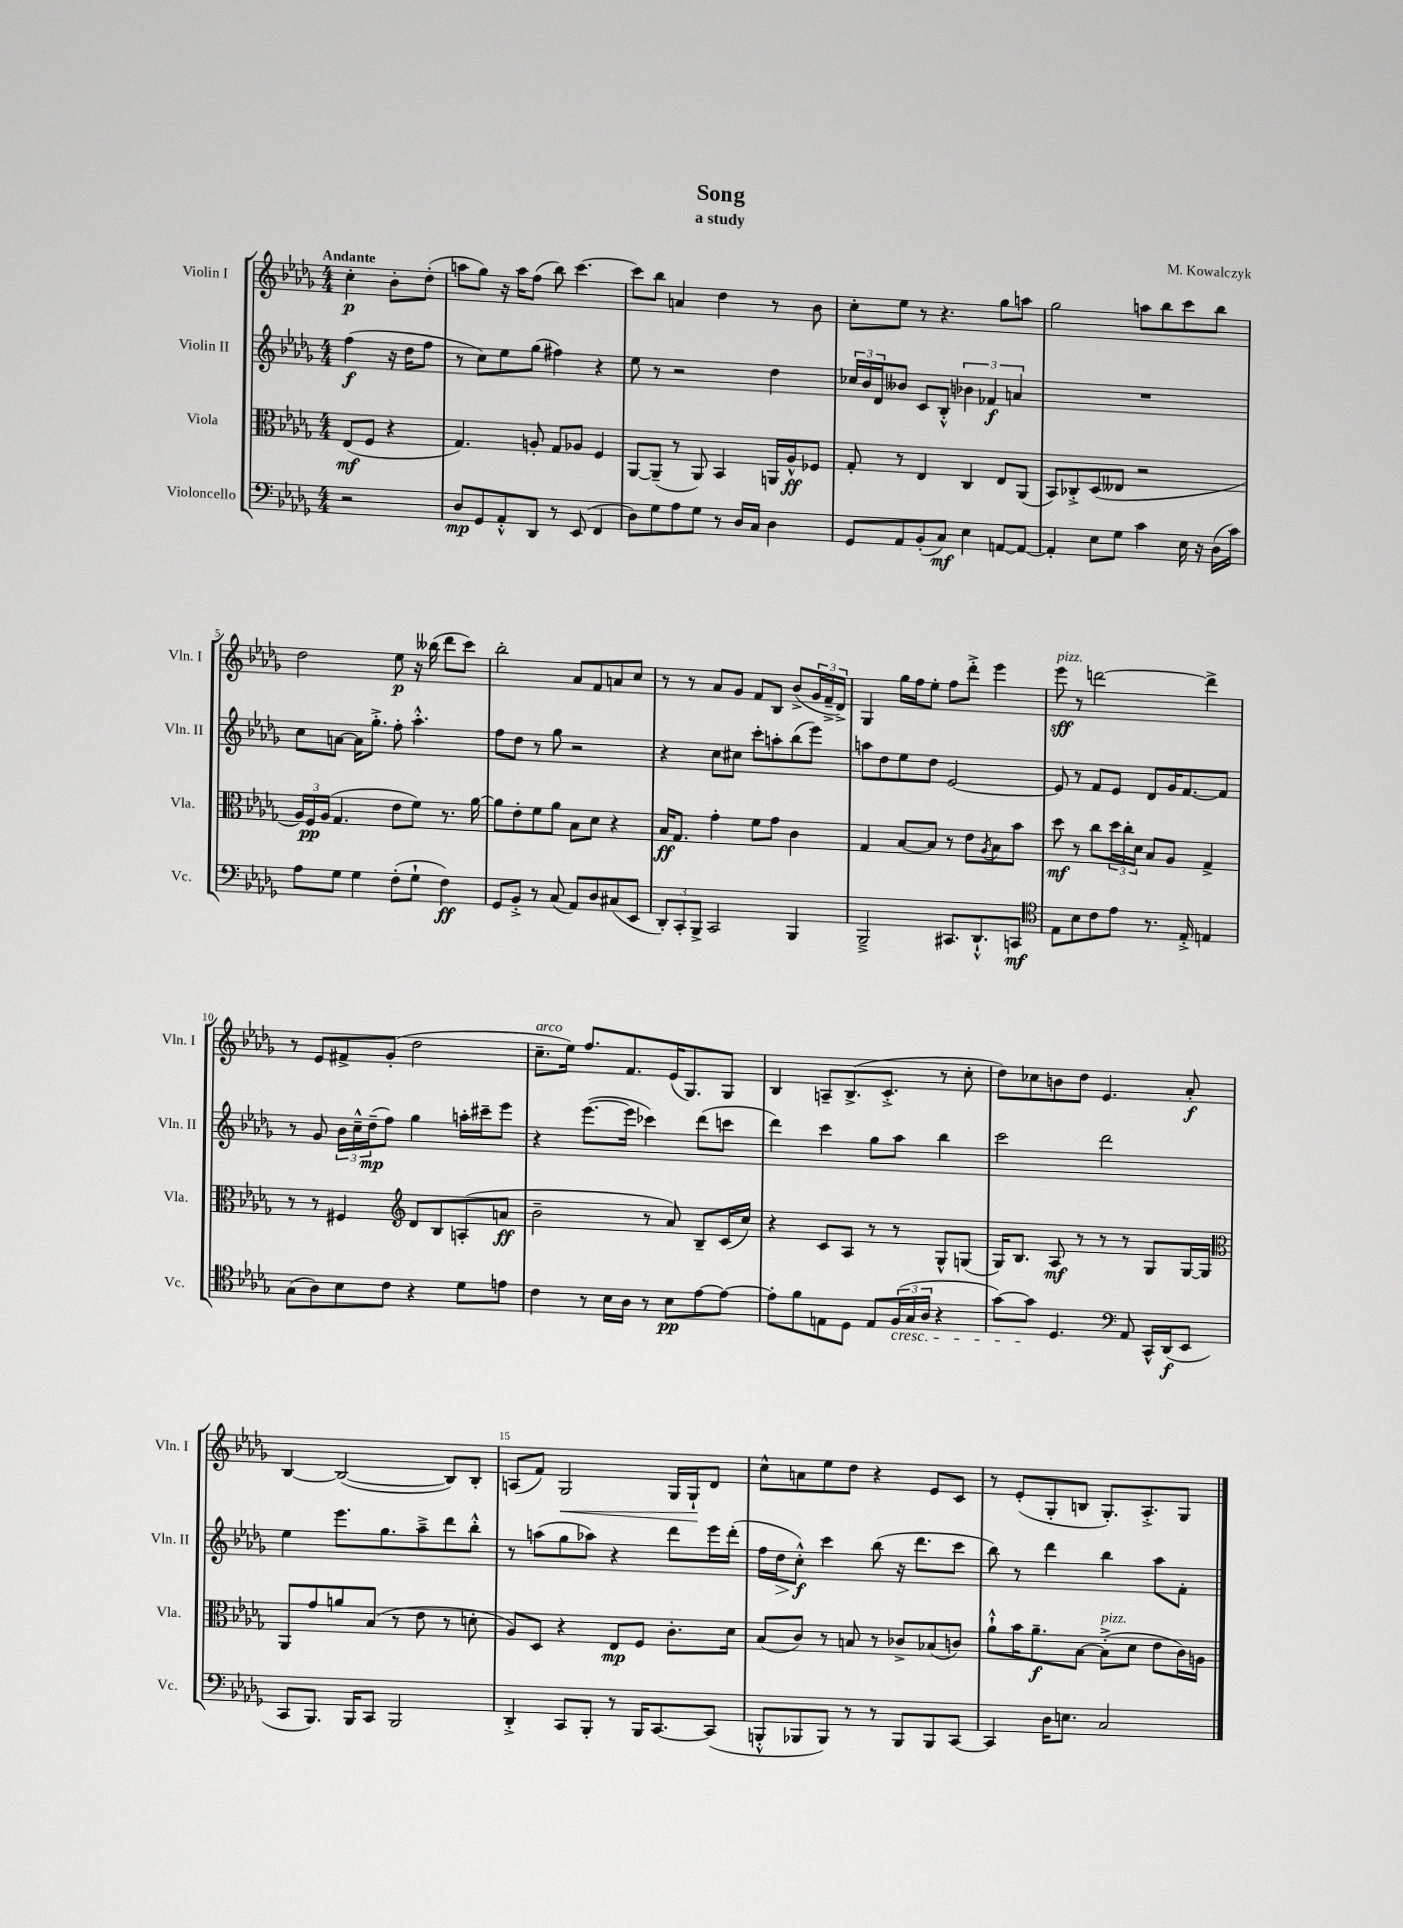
\header { title = "Song" composer = "M. Kowalczyk" subtitle = "a study" }
<<
\new StaffGroup <<
\new Staff = "s0" \with { instrumentName = "Violin I" shortInstrumentName = "Vln. I" } {
    \clef treble \key des \major \numericTimeSignature \time 4/4 \partial 2 \tempo "Andante"
    c''4-.\p bes'8-. des''8-.( |
    a''8 ges''8) r16 a''16 f''8( bes''8) c'''4.~ |
    c'''8 bes''8 a'4 des''4 r8 bes'8 |
    c''8-. ees''8 r8 r4. ges''8 a''8 |
    ges''2 a''8 bes''8 c'''8 bes''8 |
    des''2 ees''8\p r16 beses''16( des'''8 c'''8) |
    bes''2-. aes'8 f'8 a'8 c''8 |
    r8 r8 aes'8 ges'8 f'8 bes8 bes'8->( \tuplet 3/2 { ges'16 f'16---> des'16->) } |
    ges4 ges''16 f''16 ees''8-. f''8 des'''8-.-> ees'''4 |
    ees'''8\sff^\markup { \italic "pizz." } r8 d'''2~ d'''4-> |
    r8 ees'8 fis'8-> ges'8-.( des''2 |
    c''8.--^\markup { \italic "arco" } ees''16) f''8. f'8. ees'16( ges8.) ges8 |
    bes4 a8-- bes8.->( c'8.-.-> r8 c''8-. |
    des''8) ces''8 b'8 des''8 ees'4. aes'8-.\f |
    bes4~ bes2~( bes8) bes8-. |
    a8( f'8) ges2\< ges16 ges16-!\! des'8 |
    c''8-^ a'8 ees''8 des''8 r4 ees'8 c'8 |
    r8 ees'8-.( ges8-. b8 ges8.-.) aes8.-.-> ges8 \bar "|." |
}
\new Staff = "s1" \with { instrumentName = "Violin II" shortInstrumentName = "Vln. II" } {
    \clef treble \key des \major \numericTimeSignature \time 4/4 \partial 2
    f''4\f( r16 des''16 f''8 |
    r8 c''8) ees''8 ges''8( fis''4) r4 |
    ees''8 r8 r2 des''4 |
    \tuplet 3/2 { ces''16 bes'16 des'16 } beses'8 c'8 bes8-.-^ \tuplet 3/2 { bes'4 fes'4\f a'4 } |
    R1 |
    c''8 a'8~ a'16 ges''8.-.-> f''8-. aes''4.-.-^ |
    f''8 des''8 r8 ges''8 r2 |
    r4 c''8 cis''8 c'''8-. a''8-. bes''8( ees'''8) |
    a''8 des''8 ees''8 des''8 ees'2~ |
    ees'8 r8 f'8 ees'8 des'8 ges'16 f'8.~ f'8 |
    r8 ges'8 \tuplet 3/2 { bes'16 c''16---^ des''16--\mp( } f''8) ges''4 a''16-. cis'''16-- ees'''8 |
    r4 ees'''8.~( ees'''16 ces'''4) des'''8( c'''8 |
    des'''4) c'''4 ges''8 aes''8 bes''4 |
    c'''2 des'''2 |
    ees''4 ees'''8. ges''8. aes''8---> des'''8 bes''8-.-^ |
    r8 a''8( ges''8 aes''8) r4 des'''8 ees'''16 des'''16-.( |
    f''16 des''16\> c''8-.-^\f\!) c'''4 bes''8( r16 des'''8. c'''8 |
    bes''8) r8 des'''4 bes''4 aes''8 f'8-. \bar "|." |
}
\new Staff = "s2" \with { instrumentName = "Viola" shortInstrumentName = "Vla." } {
    \clef alto \key des \major \numericTimeSignature \time 4/4 \partial 2
    ees8\mf( f8 r4 |
    ges4.) a8-. ges8 aes8 f4 |
    aes,8~ aes,8--( r8 aes,8) bes,4 a,16 aes16-^\ff fes8 |
    ges8-. r8 ees4 c4 ees8 aes,8( |
    bes,8) ces8-.-> des8( eeses8 r2 |
    \tuplet 3/2 { aes16) f16\pp aes16( } ges4. ees'8 f'8) r8. aes'16~ |
    aes'8 ees'8-. f'8 aes'8 bes8 des'8 r4 |
    bes16\ff ges8. ges'4-. f'8 ges'8 c'4 |
    ges4 bes8~ bes8 r8 ees'8 \acciaccatura { aes8 } bes8 bes'8 |
    des''8\mf r8 c''8 \tuplet 3/2 { des''16 c''16-. des'16 } bes8 aes8 ges4-> |
    r8 r8 fis4 \clef treble des'8 bes8 a8-.( a'8\ff |
    bes'2-- r8 aes'8) bes8-- c'16( c''16) |
    r4 c'8 aes8 r8 r8 ges8-^ g8( |
    ges16) bes8. aes8\mf r8 r8 r8 ges8 ges16~ ges16 |
    \clef alto aes,8 ges'8 a'8 bes8( r8 ees'8 r8 d'8-. |
    aes8) des8 r4 ees8\mp f8 c'8.-. des'16 |
    bes8( c'8) r8 b8 r8 ces'8-> bes8( c'8) |
    aes'8-!-^ bes'16 aes'8.--\f bes8~ bes8-.->^\markup { \italic "pizz." }( des'8 ees'8 c'16) a16 \bar "|." |
}
\new Staff = "s3" \with { instrumentName = "Violoncello" shortInstrumentName = "Vc." } {
    \clef bass \key des \major \numericTimeSignature \time 4/4 \partial 2
    r2 |
    des8\mp ges,8 aes,8-.-^ des,8 r8 ees,8( f,4 |
    des8) ges8 aes8 ges8 r8 des16 c16 des4 |
    ges,8 aes,8 bes,8-.( c8\mf) ees4 a,8~ a,8~ |
    a,4-. ees8 ges8 c'4 ees16 r16 des16( c'16) |
    aes8 ges8 ges4 f8-.( ges8-! f4\ff) |
    ges,8 bes,8-.-> r8 c8( aes,8) des8 cis8( ees,8 |
    \tuplet 3/2 { des,8-.) c,8-. bes,,8-> } c,2 bes,,4 |
    bes,,2---> cis,8. des,8.-!-^ c,8\mf |
    \clef tenor ees8 bes8 c'8 ees'8 r8. ees16-.-> e4 |
    ges8( aes8) bes8 c'8 r4 des'8 e'8 |
    c'4 r8 bes16 aes16 r8 bes8\pp ees'8~ ees'8~ |
    ees'8-. f'8 e8 des8 e8 \tuplet 3/2 { f16\cresc( ges16 aes16 } r4 |
    ges'8~) ges'8\! des4. \clef bass aes,8 c,16-^ des,16\f( ees,8 |
    c,8 bes,,8.) bes,,16 c,8 bes,,2 |
    des,4-.-> c,8 bes,,8-. r8 bes,,16 c,8.~ c,8( |
    b,,8-.-^ bes,,8 bes,,8) r8 r8 bes,,8 bes,,8 c,8~ |
    c,4 des16 e8. c2 \bar "|." |
}
>>
>>
\layout { \context { \Score \override BarNumber.break-visibility = ##(#f #t #t) barNumberVisibility = #(every-nth-bar-number-visible 5) } }
